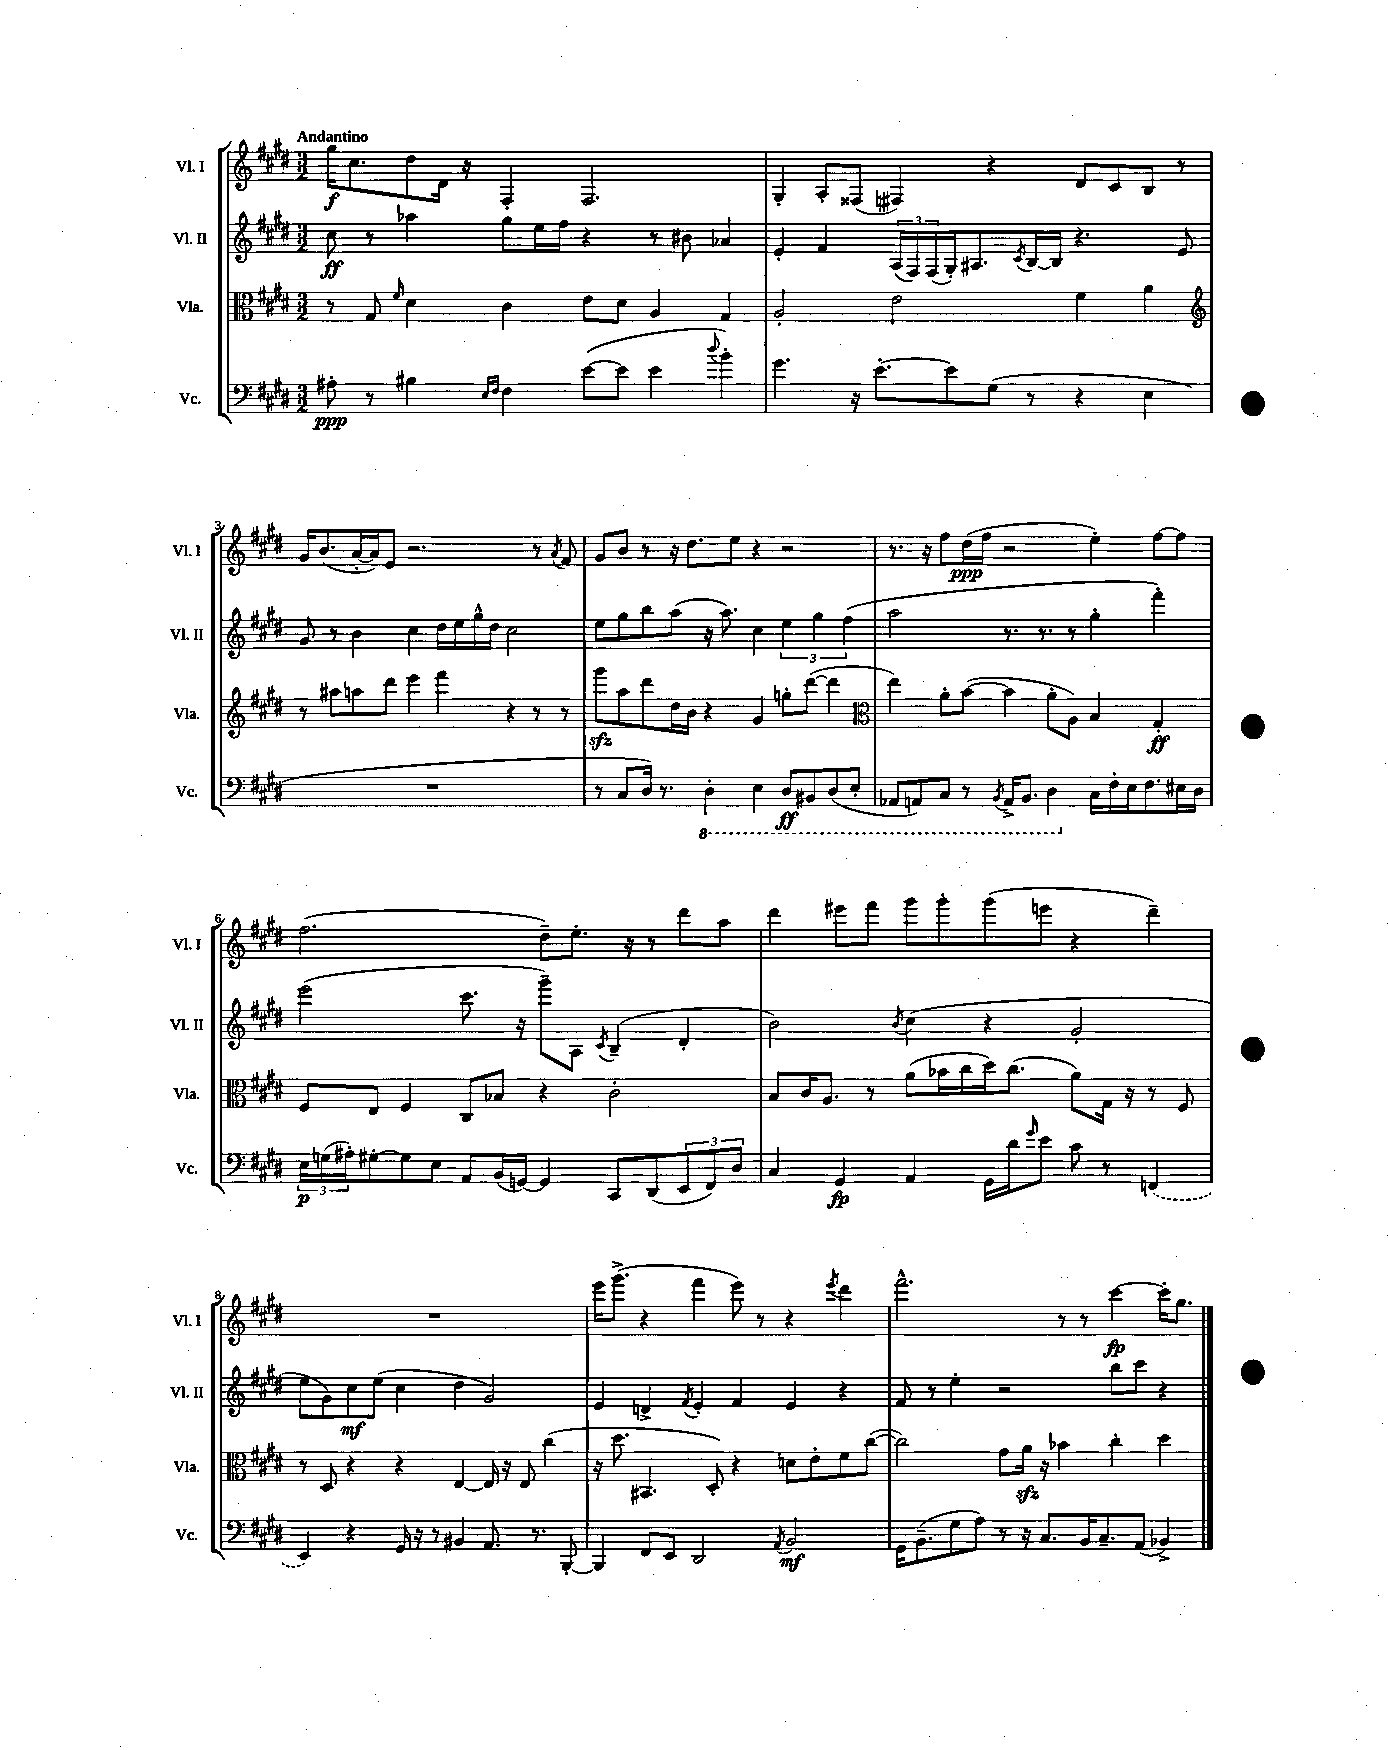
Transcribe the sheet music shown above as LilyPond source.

<<
\new StaffGroup <<
\new Staff = "s0" \with { instrumentName = "Vl. I" shortInstrumentName = "Vl. I" } {
    \clef treble \key e \major \numericTimeSignature \time 3/2 \tempo "Andantino"
    gis''16\f cis''8. dis''8 dis'16 r16 fis4-. fis2. |
    gis4-. a8-. fisis8( fis4) r4 dis'8 cis'8 b8 r8 |
    gis'16 b'8.( a'16~-. a'16) e'8 r2. r8 \acciaccatura { a'8 } fis'8 |
    gis'8 b'8 r8 r16 dis''8. e''8 r4 r2 |
    r8. r16 fis''8 dis''16\ppp( fis''16 r2 e''4-.) fis''8~ fis''8 |
    fis''2.( dis''8--) e''8.-. r16 r8 dis'''8 a''8 |
    dis'''4 eis'''8 fis'''8 gis'''8 gis'''8-. gis'''8( e'''8 r4 dis'''4--) |
    R1. |
    e'''16 gis'''8.->( r4 fis'''4 e'''8) r8 r4 \acciaccatura { e'''8 } dis'''4 |
    fis'''2.-^ r8 r8 cis'''4~\fp cis'''16-. gis''8. \bar "|." |
}
\new Staff = "s1" \with { instrumentName = "Vl. II" shortInstrumentName = "Vl. II" } {
    \clef treble \key e \major \numericTimeSignature \time 3/2
    cis''8\ff r8 aes''4 gis''8 e''16 fis''16 r4 r8 bis'8 aes'4 |
    e'4-. fis'4 \tuplet 3/2 { a16( fis16) fis16( } gis16-.) ais8. \acciaccatura { cis'8 } b16~ b16 r4. e'8 |
    gis'8 r8 b'4 cis''4 dis''16 e''16 gis''16-^ dis''16 cis''2 |
    e''8 gis''8 b''8 a''8( r16 a''8.) cis''4 \tuplet 3/2 { e''4 gis''4 fis''4( } |
    a''2 r8. r8. r8 gis''4-. fis'''4-.) |
    e'''2( cis'''8. r16 gis'''8--) a8 \acciaccatura { cis'8 } b4--( dis'4-. |
    b'2) \acciaccatura { b'8 } cis''4( r4 gis'2-. |
    e''8 gis'8) cis''8\mf e''8( cis''4 dis''4 gis'2) |
    e'4 d'4-> \acciaccatura { fis'8 } e'4-. fis'4 e'4 r4 |
    fis'8 r8 e''4-. r2 b''8 cis'''8 r4 \bar "|." |
}
\new Staff = "s2" \with { instrumentName = "Vla." shortInstrumentName = "Vla." } {
    \clef alto \key e \major \numericTimeSignature \time 3/2
    r8 gis8 \grace { fis'16 } dis'4 cis'4 e'8 dis'8 a4 gis4 |
    a2-. e'2 fis'4 a'4 |
    \clef treble r8 ais''8 a''8 dis'''8 e'''4 fis'''4 r4 r8 r8 |
    gis'''8\sfz a''8 dis'''8 dis''16 b'16 r4 gis'4 g''8-. dis'''8~( dis'''4 |
    \clef alto e''4) a'8-. b'8~( b'4 a'8-. a8) b4 gis4-.\ff |
    fis8 e8 fis4 cis8 bes8 r4 cis'2-. |
    b8 cis'16 a8. r8 a'8( bes'16 cis''16 dis''16) cis''8.( a'8) gis16 r16 r8 fis8 |
    r8 dis8 r4 r4 e4~ e16 r16 e8 cis''4( |
    r16 dis''8. bis,4. dis8-.) r4 d'8 e'8-. fis'8 cis''8~( |
    cis''2) gis'8 a'16\sfz r16 bes'4 cis''4-. dis''4 \bar "|." |
}
\new Staff = "s3" \with { instrumentName = "Vc." shortInstrumentName = "Vc." } {
    \clef bass \key e \major \numericTimeSignature \time 3/2
    ais8-.\ppp r8 bis4 \grace { e16 fis16 } fis4 e'8~( e'8 e'4 \appoggiatura { dis''8 } b'4-.) |
    gis'4. r16 e'8.~-. e'8 gis8( r8 r4 e4 |
    R1. |
    r8 cis8 dis16) r8. \ottava #-1 dis,4-. e,4 dis,8\ff bis,,8 dis,8( e,8-. |
    aes,,8 a,,8) cis,8 r8 \acciaccatura { b,,8 } a,,16-> b,,8. dis,4 \ottava #0 cis16 fis16-. e16 fis8. eis16 dis16 |
    \tuplet 3/2 { e16\p g16( ais16-.) } gis8~-. gis8 e8 a,8 b,16( g,16~) g,4 cis,8 dis,8( \tuplet 3/2 { e,8 fis,8) dis8 } |
    cis4 gis,4\fp a,4 gis,16 dis'16 \grace { gis'16 } e'8 cis'8 r8 \once \slurDashed f,4( |
    e,4) r4 gis,16 r16 r8 bis,4 a,8. r8. b,,8~-. |
    b,,4 fis,8 e,8 dis,2 \acciaccatura { a,8 } b,2\mf |
    gis,16 b,8.--( gis8 a8) r8 r16 cis8. b,16 cis8.-- a,8( bes,4->) \bar "|." |
}
>>
>>
